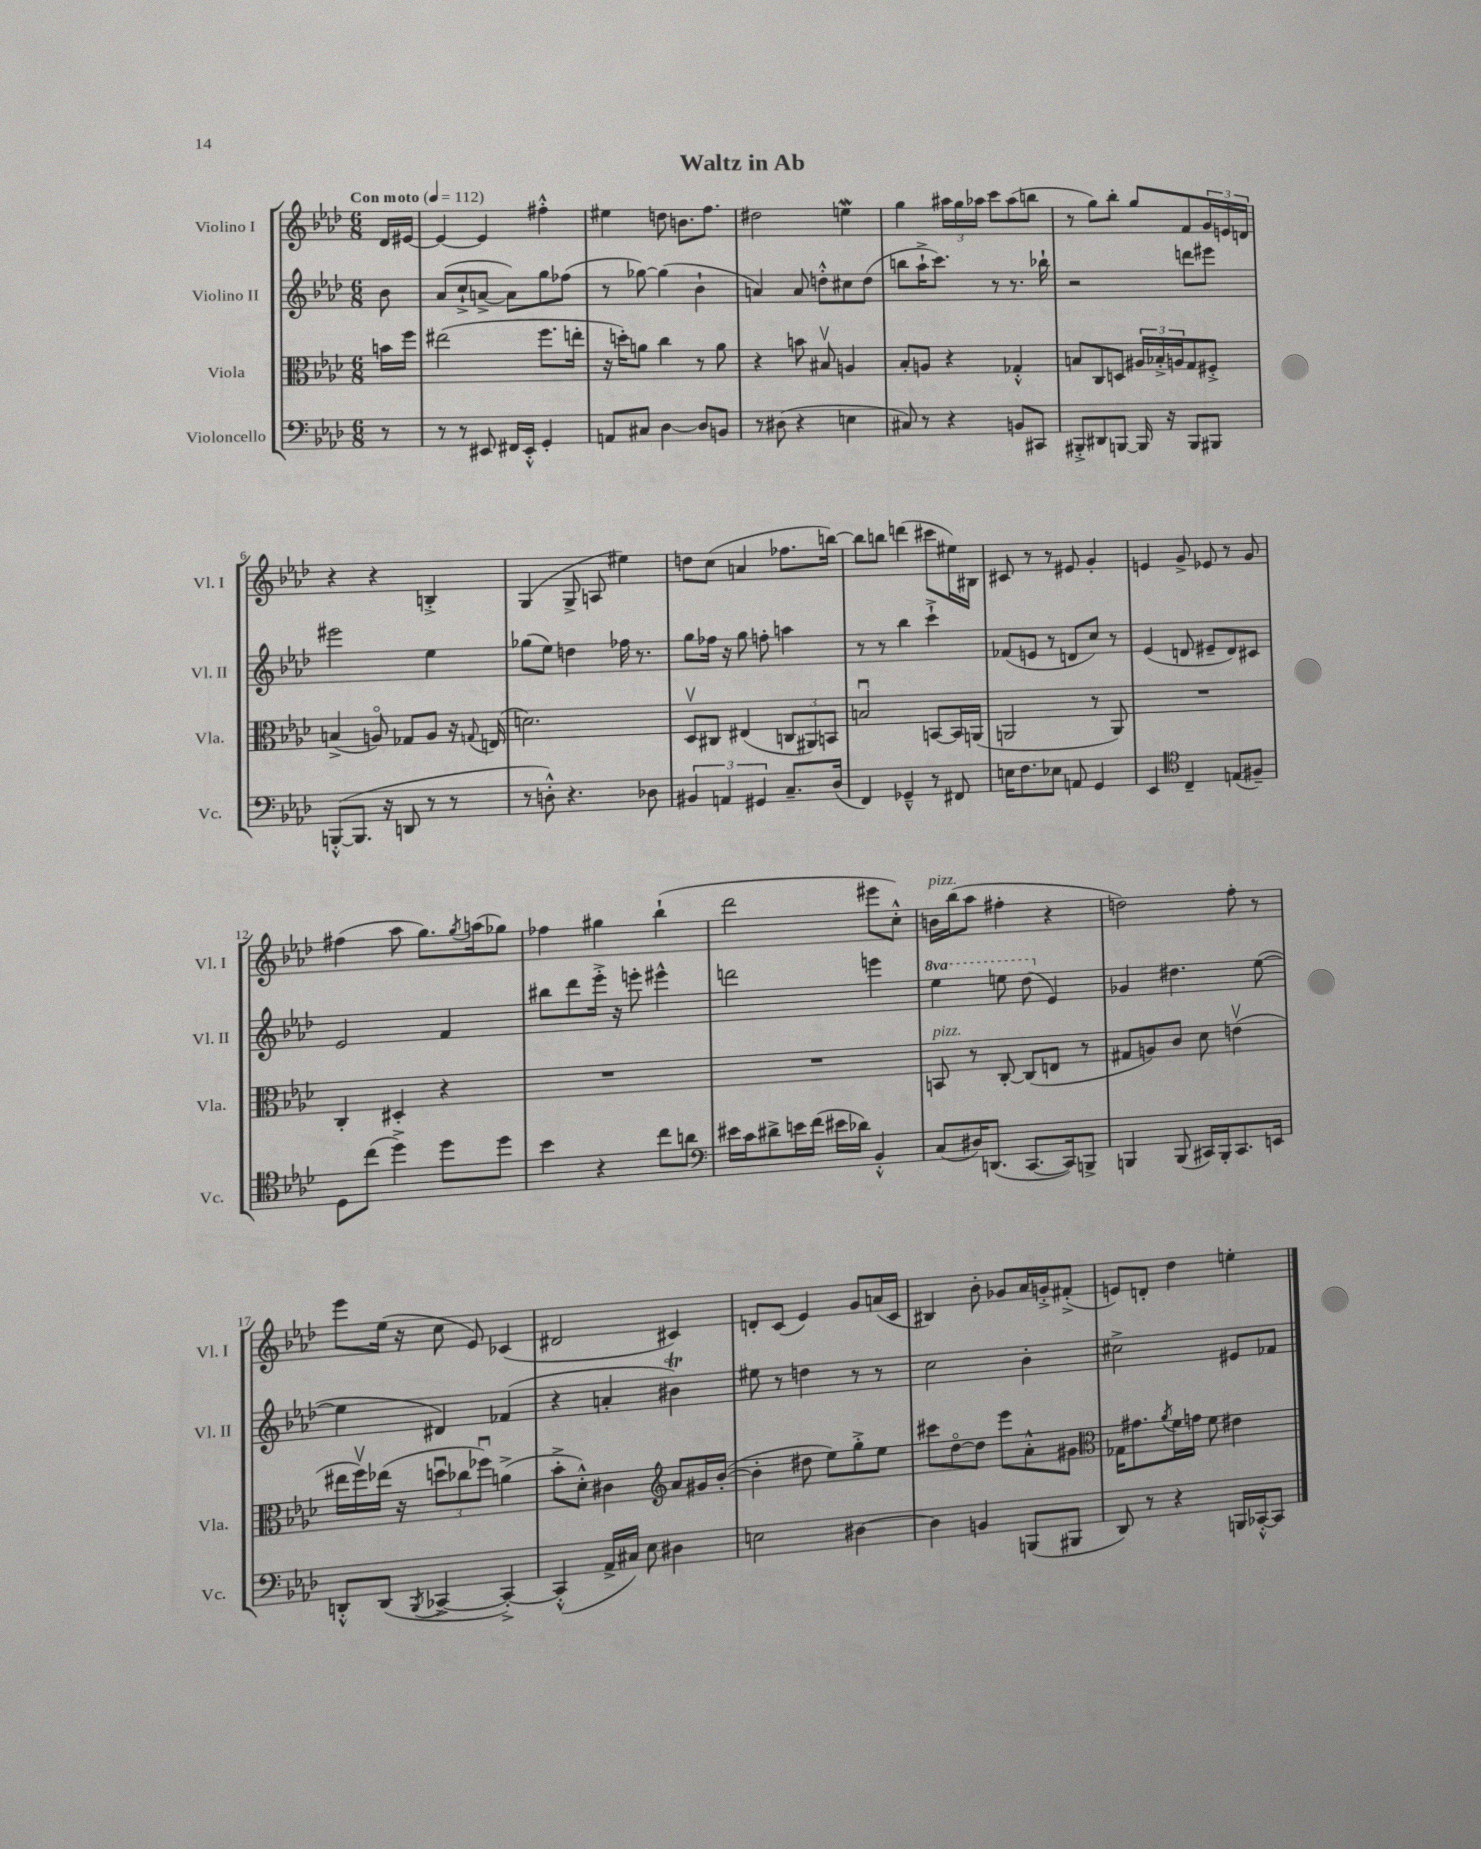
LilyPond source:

\header { title = "Waltz in Ab" }
<<
\new StaffGroup <<
\new Staff = "s0" \with { instrumentName = "Violino I" shortInstrumentName = "Vl. I" } {
    \clef treble \key aes \major \numericTimeSignature \time 6/8 \partial 8 \tempo "Con moto" 4 = 112
    des'16 eis'16~ |
    eis'4~ eis'4 fis''4-.-^ |
    eis''4 d''8 b'8. f''8. |
    dis''2 e''4\mordent |
    g''4 \tuplet 3/2 { ais''16 g''16 aes''16 } c'''8 aes''8( b''8 |
    r8 g''8) bes''8-. g''8 f'8 \tuplet 3/2 { g'16 e'16 d'16 } |
    r4 r4 b4-.-> |
    g4( g8-> a8 eis''4) |
    d''8 c''8( a'4 fes''8. b''16~) |
    b''8 b''8 d'''4( cis'''8 eis''16) bis16 |
    cis'8 r8 r8 eis'8 g'4-. |
    e'4 g'8-> ees'8 r8 g'8 |
    fis''4( aes''8 g''8.) \acciaccatura { g''8 } a''16( ges''8) |
    fes''4 gis''4 bes''4-!( |
    des'''2 eis'''8 c''8-.-^) |
    b'16^\markup { \italic "pizz." } bes''16( aes''8 fis''4-. r4 |
    d''2) f''8-. r8 |
    ees'''8 ees''16( r16 c''8 ees'8) ces'4( |
    dis'2 cis'4) |
    d'8-. c'8( ees'4) g'8 a'16( c'16 |
    bis4) bes'8-. ges'8 aes'16 g'16-.-> fis'8-.->( |
    e'8) d'8-. des''4 e''4-. \bar "|." |
}
\new Staff = "s1" \with { instrumentName = "Violino II" shortInstrumentName = "Vl. II" } {
    \clef treble \key aes \major \numericTimeSignature \time 6/8 \set Staff.ottavationMarkups = #ottavation-simple-ordinals \partial 8
    bes'8 |
    aes'8( c''8-!-> a'8~-> a'8) g''8 fes''8( |
    r8 ges''8~) ges''4( bes'4-! |
    a'4) a'8 d''8-.-^ cis''8 d''8( |
    b''8 aes''16-!-> c'''8.) r8 r8. bes''16-! |
    r2 d'''8 eis'''8 |
    eis'''2 ees''4 |
    ges''8( ees''8) d''4 fes''16 r8. |
    g''8 fes''16 r16 g''8 f''8-. a''4 |
    r8 r8 bes''4 c'''4-!-> |
    fes'8( e'8 r8 d'8 c''8) r8 |
    ees'4( d'8 eis'8-- d'8) cis'8 |
    ees'2 f'4 |
    bis''8 des'''8 ees'''16-.-> r16 e'''8-. eis'''4-^ |
    d'''2 e'''4 |
    \ottava #1 ees'''4 e'''8 des'''8( \ottava #0 ees'4) |
    ges'4 dis''4. ees''8~( |
    ees''4 dis'4) fes'4( |
    r4 a'4-. bis'4\trill) |
    eis''8 r8 d''4 r8 r8 |
    c''2 bes'4-. |
    cis''2-> eis'8 fes'8 \bar "|." |
}
\new Staff = "s2" \with { instrumentName = "Viola" shortInstrumentName = "Vla." } {
    \clef alto \key aes \major \numericTimeSignature \time 6/8 \partial 8
    b'16 f''16 |
    eis''2( f''8. e''16-. |
    r16 d''16-.) a'8 c''4 r8 a'8 |
    r4 b'8 bis8\upbow a4 |
    bes8-. a8 r4 ges4-.-^ |
    b8 c8 d8 \tuplet 3/2 { ais16 bes16-.-> a16 } g8 fis8-.-> |
    b4->( a8\flageolet) ges8 a8 r16 \appoggiatura { g8 } e16( |
    d'2.) |
    des8\upbow cis8 eis4( \tuplet 3/2 { c8 ais,8) b,8 } |
    b2\downbow b,8~ b,16 a,16( |
    a,2 r8 a,8) |
    R2. |
    c4-. dis4-. r4 |
    R2. |
    R2. |
    b,8^\markup { \italic "pizz." } r8 c8~-. c8( e8 r8 |
    gis8 a8) c'8 des'8 e'4\upbow( |
    eis''16 f''16\upbow) ees''16( r16 \tuplet 3/2 { d''8\downbow ces''8 fes''8\downbow) } a'4->( |
    bes'8-.-> des'8-.-^) cis'4 \clef treble aes'8 gis'16 bes'16~-.( |
    bes'4-. dis''8 ees''8) g''8-.-> ees''8 |
    cis'''8 des''8~\flageolet des''8 ees'''8 aes'8-.-^ gis'8 |
    \clef alto ges16 gis'8. \acciaccatura { aes'8 } f'16 g'16 f'8 eis'4 \bar "|." |
}
\new Staff = "s3" \with { instrumentName = "Violoncello" shortInstrumentName = "Vc." } {
    \clef bass \key aes \major \numericTimeSignature \time 6/8 \partial 8
    r8 |
    r8 r8 eis,8 fis,16 eis,16-.-^ g,4-. |
    a,8 cis8 des4~ des8 b,8 |
    r8 dis8( r4 e4 |
    cis8) r8 r4 b,8 cis,8 |
    bis,,8-.-> dis,8 b,,8~ b,,16 r16 b,,8 bis,,8 |
    b,,8~-.-^( b,,8. r16 d,8 r8 r8 |
    r8 d8-.-^) r4. des8 |
    \tuplet 3/2 { bis,4 a,4 gis,4 } c8.-- des16( |
    f,4) ges,4---^ r8 fis,8 |
    e16 f8. ees8 a,8 g,4 |
    ees,4 \clef tenor c4-- e8( fis8--) |
    des8 c''8( des''4->) des''8 des''8 |
    bes'4 r4 c''8 a'8 |
    \clef bass eis'16 c'16 dis'8-> e'16 f'16( eis'16 des'16) bes,4-.-^ |
    c8( dis16) d,8.( c,8.~ c,16) b,,8-> |
    b,,4 b,,8( cis,16) b,,16-. cis,8. e,16 |
    d,8-.-^ d,8( \acciaccatura { bes,,8 } ces,4~-> ces,4~-.->) |
    ces,4-.-^( aes,16-> cis16) ees8 dis4 |
    e2 dis4~ |
    dis4 b,4 b,,8( bis,,8 |
    des,8) r8 r4 b,,16 ces,16~-.-^ ces,8 \bar "|." |
}
>>
>>
